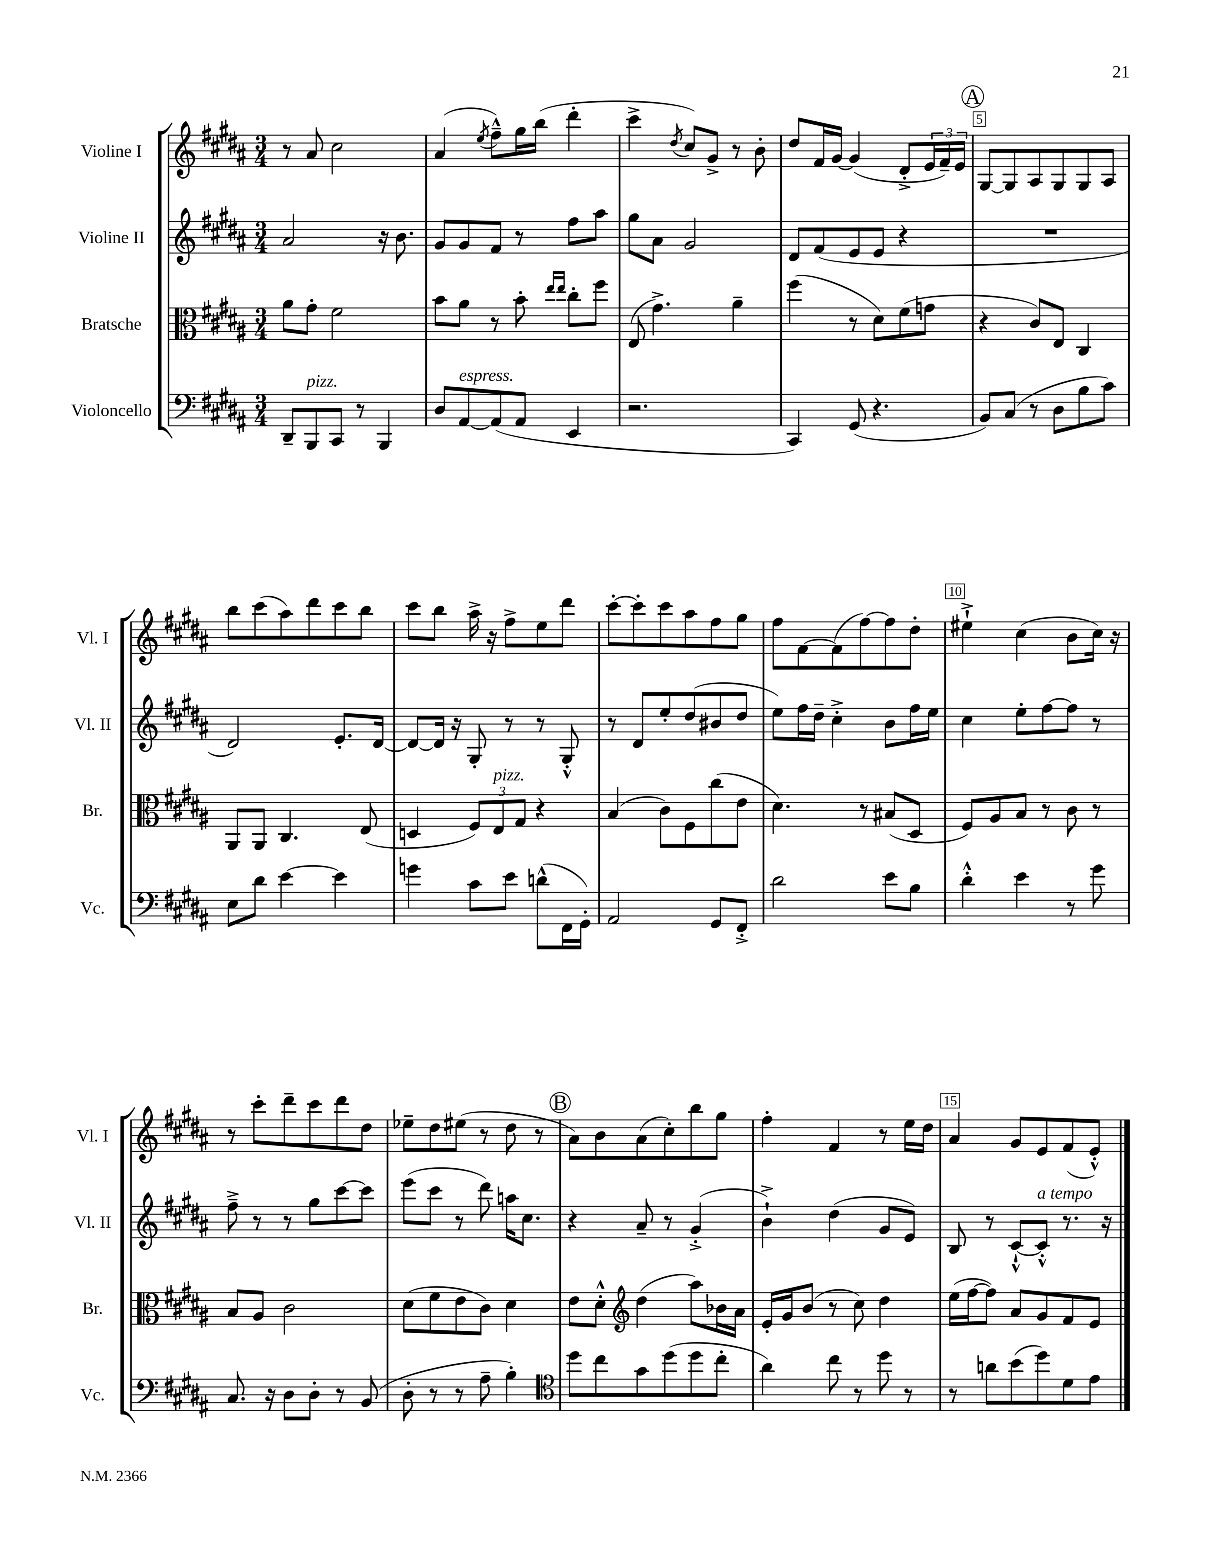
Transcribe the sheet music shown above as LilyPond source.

<<
\new StaffGroup <<
\new Staff = "s0" \with { instrumentName = "Violine I" shortInstrumentName = "Vl. I" } {
    \clef treble \key b \major \numericTimeSignature \time 3/4
    r8 ais'8 cis''2 |
    ais'4( \acciaccatura { e''8 } fis''8---^) gis''16 b''16( dis'''4-. |
    cis'''4-> \acciaccatura { dis''8 } cis''8) gis'8-> r8 b'8-. |
    dis''8 fis'16 gis'16~ gis'4( dis'8-.-> \tuplet 3/2 { e'16 fis'16--) e'16 } |
    \mark \markup { \circle "A" } gis8~ gis8 ais8 gis8 gis8 ais8 |
    b''8 cis'''8( ais''8) dis'''8 cis'''8 b''8 |
    cis'''8 b''8 ais''16-> r16 fis''8-> e''8 dis'''8 |
    cis'''8~-. cis'''8-. cis'''8 ais''8 fis''8 gis''8 |
    fis''8 fis'8~ fis'8( fis''8~) fis''8 dis''8-. |
    eis''4-!-> cis''4( b'8 cis''16) r16 |
    r8 cis'''8-. dis'''8-- cis'''8 dis'''8 dis''8 |
    ees''8-- dis''8 eis''8( r8 dis''8 r8 |
    \mark \markup { \circle "B" } ais'8) b'8 ais'8( cis''8-.) b''8 gis''8 |
    fis''4-. fis'4 r8 e''16 dis''16 |
    ais'4 gis'8 e'8 fis'8( e'8-.-^) \bar "|." |
}
\new Staff = "s1" \with { instrumentName = "Violine II" shortInstrumentName = "Vl. II" } {
    \clef treble \key b \major \numericTimeSignature \time 3/4
    ais'2 r16 b'8. |
    gis'8 gis'8 fis'8 r8 fis''8 ais''8 |
    gis''8 ais'8 gis'2 |
    dis'8 fis'8( e'8 e'8 r4 |
    \mark \markup { \circle "A" } R2. |
    dis'2) e'8.-. dis'16~ |
    dis'8~ dis'16 r16 gis8-. r8 r8 gis8-.-^ |
    r8 dis'8 e''8-. dis''8( bis'8 dis''8 |
    e''8) fis''16 dis''16-- cis''4-.-> b'8 fis''16 e''16 |
    cis''4 e''8-. fis''8~ fis''8 r8 |
    fis''8---> r8 r8 gis''8 cis'''8~ cis'''8 |
    e'''8( cis'''8 r8 dis'''8) a''16 cis''8. |
    \mark \markup { \circle "B" } r4 ais'8-- r8 gis'4-.->( |
    b'4-!->) dis''4( gis'8 e'8) |
    b8 r8 cis'8~-!-^ cis'8-.-^^\markup { \italic "a tempo" } r8. r16 \bar "|." |
}
\new Staff = "s2" \with { instrumentName = "Bratsche" shortInstrumentName = "Br." } {
    \clef alto \key b \major \numericTimeSignature \time 3/4
    ais'8 gis'8-. fis'2 |
    b'8 ais'8 r8 b'8-. \grace { e''16 e''16 } cis''8-. fis''8 |
    e8( gis'4.->) ais'4-- |
    fis''4( r8 dis'8) fis'8( g'8 |
    \mark \markup { \circle "A" } r4 cis'8) e8 cis4 |
    ais,8 ais,8 cis4. e8( |
    d4 \tuplet 3/2 { fis8) e8^\markup { \italic "pizz." } gis8 } r4 |
    b4( cis'8) fis8 cis''8( e'8 |
    dis'4.) r8 bis8( dis8 |
    fis8) ais8 b8 r8 cis'8 r8 |
    b8 ais8 cis'2 |
    dis'8( fis'8 e'8 cis'8) dis'4 |
    \mark \markup { \circle "B" } e'8 dis'8-.-^ \clef treble dis''4( ais''8) bes'16 ais'16 |
    e'16-. gis'16 b'8( r8 cis''8) dis''4 |
    e''16( fis''16~ fis''8) ais'8 gis'8 fis'8 e'8 \bar "|." |
}
\new Staff = "s3" \with { instrumentName = "Violoncello" shortInstrumentName = "Vc." } {
    \clef bass \key b \major \numericTimeSignature \time 3/4
    dis,8-- b,,8^\markup { \italic "pizz." } cis,8 r8 b,,4 |
    dis8 ais,8~^\markup { \italic "espress." } ais,8( ais,8 e,4 |
    r2. |
    cis,4) gis,8( r4. |
    \mark \markup { \circle "A" } b,8) cis8( r8 dis8 b8 cis'8) |
    e8 dis'8 e'4~ e'4 |
    g'4 cis'8 e'8 d'8-^( fis,16 gis,16-.) |
    ais,2 gis,8 fis,8-.-> |
    dis'2 e'8 b8 |
    dis'4-.-^ e'4 r8 gis'8 |
    cis8. r16 dis8 dis8-. r8 b,8( |
    dis8-. r8 r8 ais8-- b4-.) |
    \mark \markup { \circle "B" } \clef tenor dis''8 cis''8 gis'8 dis''8( dis''8 cis''8-. |
    ais'4) cis''8 r8 dis''8 r8 |
    r8 a'8 b'8( dis''8) dis'8 e'8 \bar "|." |
}
>>
>>
\layout { \context { \Score \override BarNumber.break-visibility = ##(#f #t #t) barNumberVisibility = #(every-nth-bar-number-visible 5) \override BarNumber.stencil = #(make-stencil-boxer 0.1 0.3 ly:text-interface::print) } }
